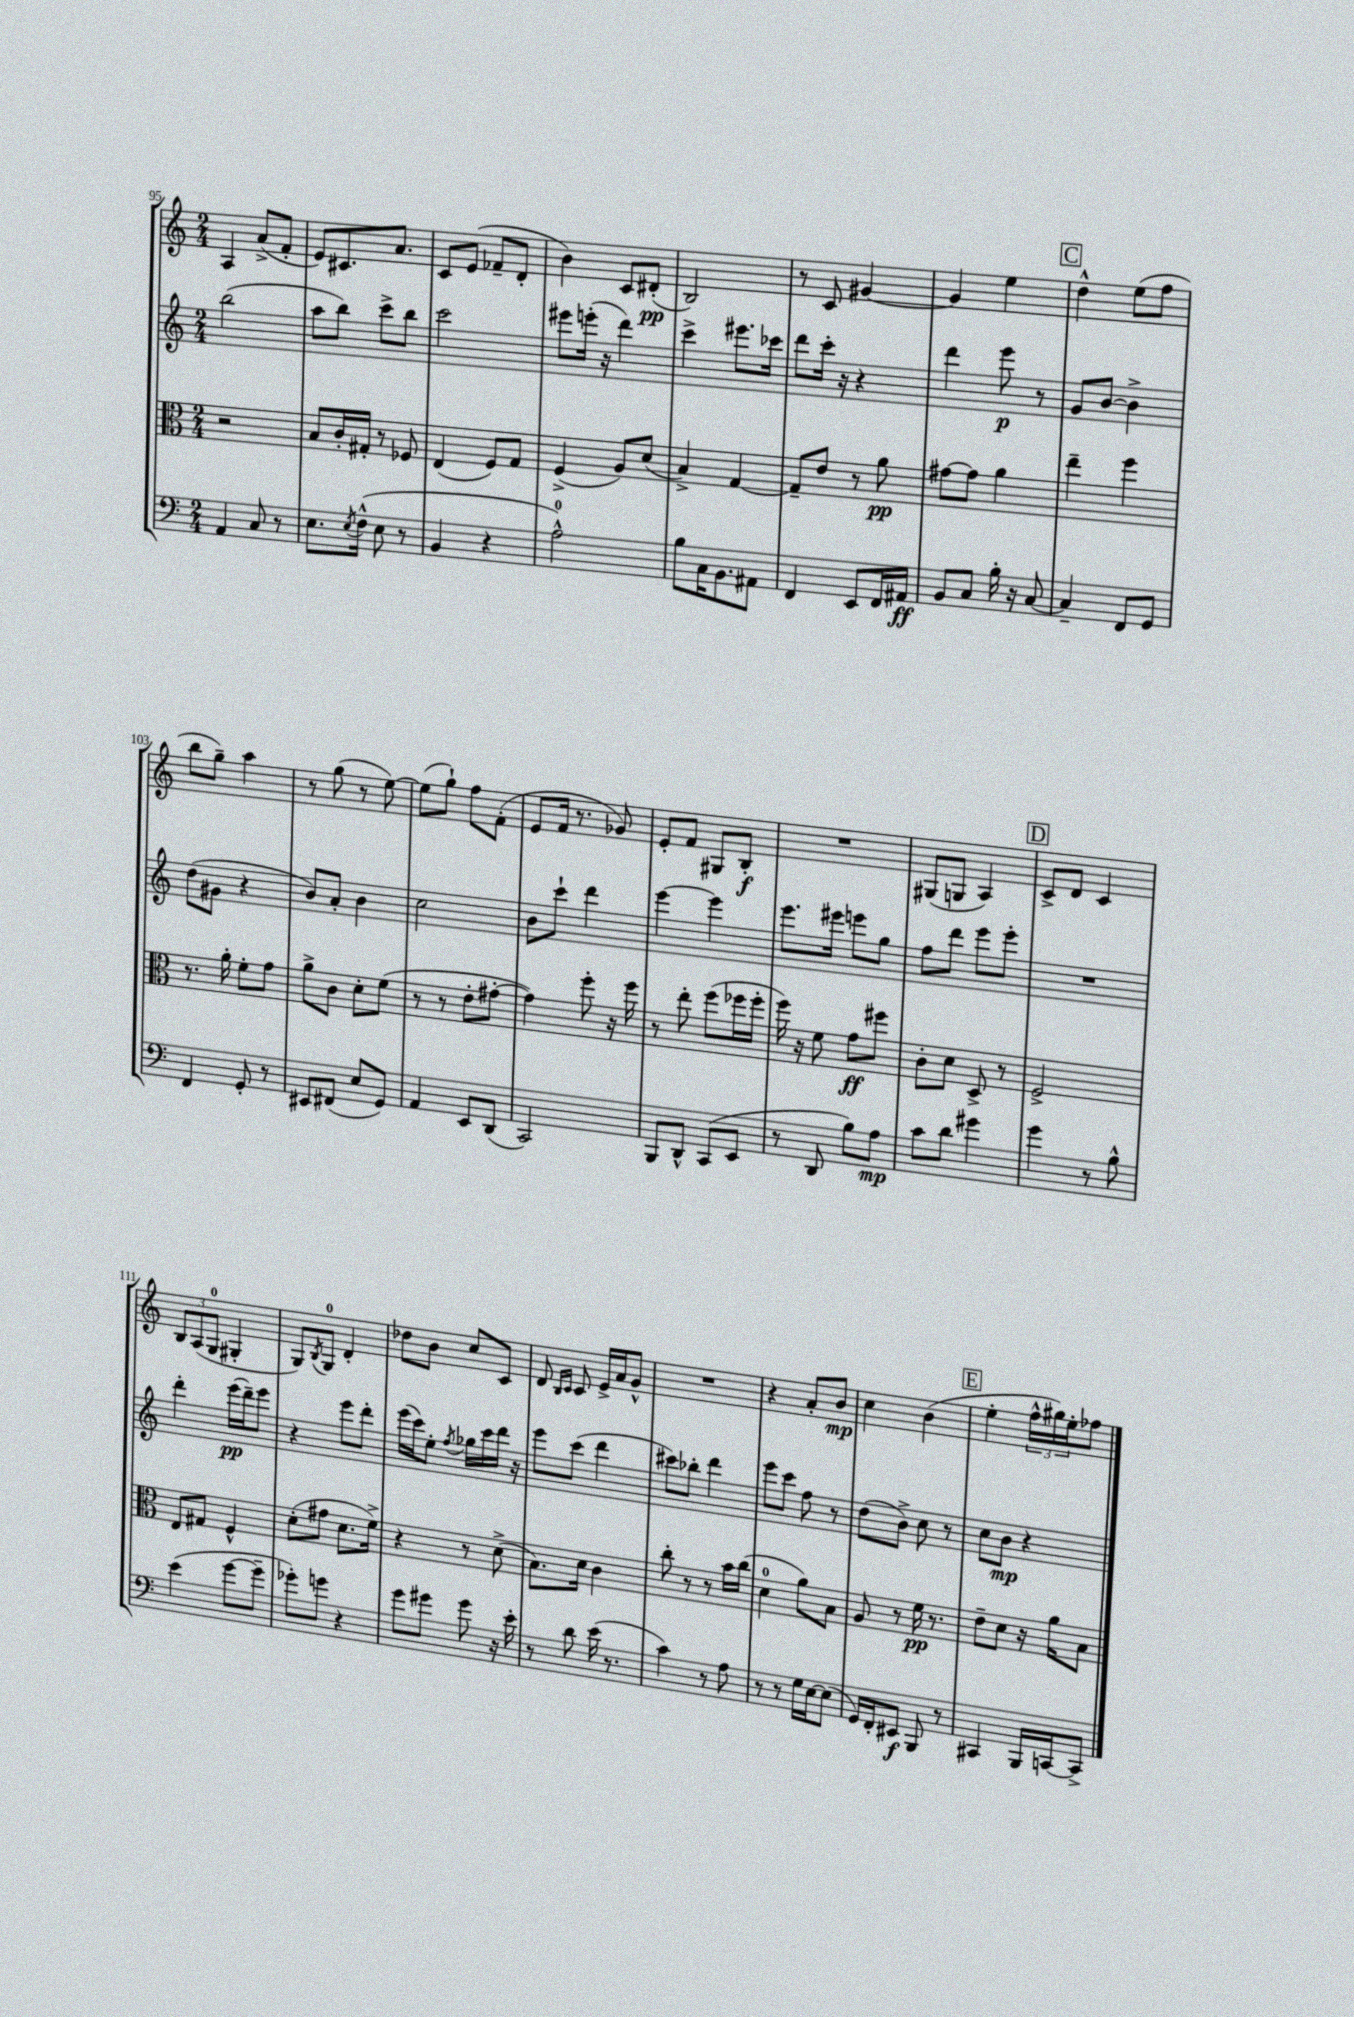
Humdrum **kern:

**kern	**dynam	**kern	**dynam	**kern	**dynam	**kern	**dynam
*part4	*part4	*part3	*part3	*part2	*part2	*part1	*part1
*staff4	*staff4	*staff3	*staff3	*staff2	*staff2	*staff1	*staff1
*clefF4	*	*clefC3	*	*clefG2	*	*clefG2	*
*k[]	*	*k[]	*	*k[]	*	*k[]	*
*M2/4	*	*M2/4	*	*M2/4	*	*M2/4	*
=95	=95	=95	=95	=95	=95	=95	=95
4AA/	.	2r	.	(2bb\	.	4A/	.
8C/	.	.	.	.	.	(8a^/L	.
8r	.	.	.	.	.	8f'/J	.
=96	=96	=96	=96	=96	=96	=96	=96
8.E\L	.	8B/L	.	8aa\L	.	8e/L)	.
.	.	16c'/L	.	8bb\J)	.	8.c#X/	.
8qE/	.	.	.	.	.	.	.
(16F^^\Jk	.	16G#X'/JJ	.	.	.	.	.
8E\	.	8r	.	8ccc^\L	.	.	.
.	.	.	.	.	.	8.a/J	.
8r	.	8F-X/	.	8bb\J	.	.	.
=97	=97	=97	=97	=97	=97	=97	=97
4BB/	.	(4E/	.	2ccc\	.	8c/L	.
.	.	.	.	.	.	(8e/J	.
4r	.	8F/L)	.	.	.	8f-X~/L	.
.	.	8G/J	.	.	.	8d'/J	.
=98	=98	=98	=98	=98	=98	=98	=98
2A^^\)	.	(4F^/	.	8eee#X\L	.	4b\)	.
.	.	.	.	(16eeen'\Jk	.	.	.
.	.	.	.	16r	.	.	.
.	.	8A/L)	.	4ddd\)	.	8c/L	.
.	.	(8d/J	.	.	.	(8d#X'/J	pp
=99	=99	=99	=99	=99	=99	=99	=99
8B\L	.	4B^/)	.	4ccc^\	.	2B/)	.
16C\K	.	.	.	.	.	.	.
8.BB\	.	.	.	.	.	.	.
.	.	[4G/	.	8.eee#X\L	.	.	.
8AA#X\J	.	.	.	.	.	.	.
.	.	.	.	16ccc-X\Jk	.	.	.
=100	=100	=100	=100	=100	=100	=100	=100
4FF/	.	8G~/L]	.	8ddd\L	.	8r	.
.	.	8e/J	.	16ccc'\Jk	.	8c/	.
.	.	.	.	16r	.	.	.
8EE/L	.	8r	.	4r	.	[4g#X/	.
16FF/L	.	8a\	pp	.	.	.	.
16AA#X/JJ	ff	.	.	.	.	.	.
=101	=101	=101	=101	=101	=101	=101	=101
8BB/L	.	[8g#X\L	.	4ddd\	.	4g#/]	.
8C/J	.	8g#\J]	.	.	.	.	.
16B'\	.	4a\	.	8eee\	p	4ee\	.
16r	.	.	.	.	.	.	.
[8C/	.	.	.	8r	.	.	.
!!LO:REH:place=s1:t=C
=102	=102	=102	=102	=102	=102	=102	=102
4C~/]	.	4ee~\	.	8g/L	.	4dd^^\	.
.	.	.	.	[8b/J	.	.	.
8FF/L	.	4ff\	.	4b^\]	.	(8ee\L	.
8GG/J	.	.	.	.	.	8ff\J	.
!!LO:LB:g=z
=103	=103	=103	=103	=103	=103	=103	=103
4FF/	.	8.r	.	(8dd\L	.	8bb\L	.
.	.	.	.	8g#X\J	.	8gg~\J)	.
.	.	16a'\	.	.	.	.	.
8GG'/	.	8f'\L	.	4r	.	4aa\	.
8r	.	8g\J	.	.	.	.	.
=104	=104	=104	=104	=104	=104	=104	=104
8EE#X/L	.	8a^\L	.	8b/L)	.	8r	.
(8FF#X/J	.	8c\J	.	8a'/J	.	(8gg\	.
8E/L	.	8d'\L	.	4b\	.	8r	.
8GG/J)	.	(8f\J	.	.	.	[8ee\)	.
=105	=105	=105	=105	=105	=105	=105	=105
4AA/	.	8r	.	2cc\	.	(8ee\L]	.
.	.	8r	.	.	.	8gg`\J)	.
8EE/L	.	8e'\L	.	.	.	8ff\L	.
(8DD/J	.	[8g#X'\J	.	.	.	(8f'\J	.
=106	=106	=106	=106	=106	=106	=106	=106
2CC/)	.	4g#\])	.	8b\L	.	8e/L	.
.	.	.	.	8ccc`\J	.	16f/Jk	.
.	.	.	.	.	.	8.r	.
.	.	8ff'\	.	4ddd\	.	.	.
.	.	16r	.	.	.	8g-X/)	.
.	.	16ff\	.	.	.	.	.
=107	=107	=107	=107	=107	=107	=107	=107
8BBB/L	.	8r	.	[4eee\	.	8e'/L	.
8DD^^/J	.	8ee'\	.	.	.	8f/J	.
(8CC/L	.	(8ff\L	.	4eee\]	.	8G#X/L	.
8EE/J	.	16ff-X\L	.	.	.	8B'/J	f
.	.	16ff-'\JJ	.	.	.	.	.
=108	=108	=108	=108	=108	=108	=108	=108
8r	.	16ff\)	.	8.eee\L	.	2r	.
.	.	16r	.	.	.	.	.
8DD/	.	8f\	.	.	.	.	.
.	.	.	.	16eee#X\Jk	.	.	.
8B\L)	.	8g\L	ff	8eeen\L	.	.	.
8A\J	mp	8ff#X\J	.	8gg\J	.	.	.
=109	=109	=109	=109	=109	=109	=109	=109
8c\L	.	8c'\L	.	8ff\L	.	(8G#X/L	.
8d\J	.	8d\J	.	8ddd\J	.	8Gn/J	.
4g#X\	.	8D^/	.	8eee\L	.	4A/)	.
.	.	8r	.	8eee'\J	.	.	.
!!LO:REH:place=s1:t=D
=110	=110	=110	=110	=110	=110	=110	=110
4g\	.	2F^/	.	2r	.	8c^/L	.
.	.	.	.	.	.	8d/J	.
8r	.	.	.	.	.	4c/	.
8B^^\	.	.	.	.	.	.	.
!!LO:LB:g=z
=111	=111	=111	=111	=111	=111	=111	=111
(4e\	.	8E/L	.	4ddd'\	.	12B/L	.
.	.	.	.	.	.	(12A/	.
.	.	8G#X/J	.	.	.	.	.
.	.	.	.	.	.	12G/J	.
[8g\L	.	4F^^/	.	(16eee\LL	pp	4G#X'/	.
.	.	.	.	16ddd~\J)	.	.	.
8g~\J]	.	.	.	8eee\J	.	.	.
=112	=112	=112	=112	=112	=112	=112	=112
8g-X'\L)	.	(8d'\L	.	4r	.	8G/L)	.
.	.	.	.	.	.	8qB/	.
8gn\J	.	8g#X\J	.	.	.	8G/J	.
4r	.	8.d\L	.	8eee\L	.	4d'/	.
.	.	.	.	8ddd'\J	.	.	.
.	.	16f^\Jk)	.	.	.	.	.
=113	=113	=113	=113	=113	=113	=113	=113
8g\L	.	4r	.	(16eee\LL	.	8dd-X\L	.
.	.	.	.	16ccc\J)	.	.	.
8g#X\J	.	.	.	8ee'\J	.	8b\J	.
.	.	.	.	8qff/	.	.	.
8g#\	.	8r	.	16gg-X\LL	.	8cc/L	.
.	.	.	.	16ccc\	.	.	.
16r	.	(8d^\	.	16ddd\JJ	.	8c/J	.
16e'\	.	.	.	16r	.	.	.
=114	=114	=114	=114	=114	=114	=114	=114
8r	.	8.B\L)	.	8eee\L	.	8d/	.
.	.	.	.	.	.	16qqB/LL	.
.	.	.	.	.	.	16qqc/JJ	.
8d\	.	.	.	(8ccc\J	.	8c/	.
.	.	16d\Jk	.	.	.	.	.
(16e\	.	4c\	.	4ddd\	.	16e^/LL	.
8.r	.	.	.	.	.	16a/J	.
.	.	.	.	.	.	8g^^/J	.
=115	=115	=115	=115	=115	=115	=115	=115
4c\)	.	8cc'\	.	8ccc#X\L)	.	2r	.
.	.	8r	.	8bb-X'\J	.	.	.
8r	.	8r	.	4ddd\	.	.	.
8A\	.	16b\LL	.	.	.	.	.
.	.	(16cc\JJ	.	.	.	.	.
=116	=116	=116	=116	=116	=116	=116	=116
8r	.	4d\	.	8eee\L	.	4r	.
8r	.	.	.	8ccc\J	.	.	.
16G\LL	.	8a\L)	.	8ff\	.	8a'/L	.
[16E\J	.	.	.	.	.	.	.
(8E\J]	.	8B\J	.	8r	.	8b/J	mp
=117	=117	=117	=117	=117	=117	=117	=117
16GG/LL)	.	8A/	.	(8dd\L	.	4cc\	.
16FF'/J	.	.	.	.	.	.	.
8EE#X/J	f	8r	.	8b^\J)	.	.	.
8BBB/	.	16f\	pp	8cc\	.	(4b\	.
.	.	8.r	.	.	.	.	.
8r	.	.	.	8r	.	.	.
!!LO:REH:place=s1:t=E
=118	=118	=118	=118	=118	=118	=118	=118
4CC#X/	.	8e~\L	.	8cc\L	.	4ee'\	.
.	.	8d\J	.	8b\J	mp	.	.
16BBB/LL	.	16r	.	4r	.	24ff^^\LL	.
.	.	.	.	.	.	24gg#X\)	.
[16CCn/J	.	16a\KL	.	.	.	.	.
.	.	.	.	.	.	24ee'\J	.
8CC^/J]	.	8B\J	.	.	.	8ff-X\J	.
==	==	==	==	==	==	==	==
*-	*-	*-	*-	*-	*-	*-	*-
